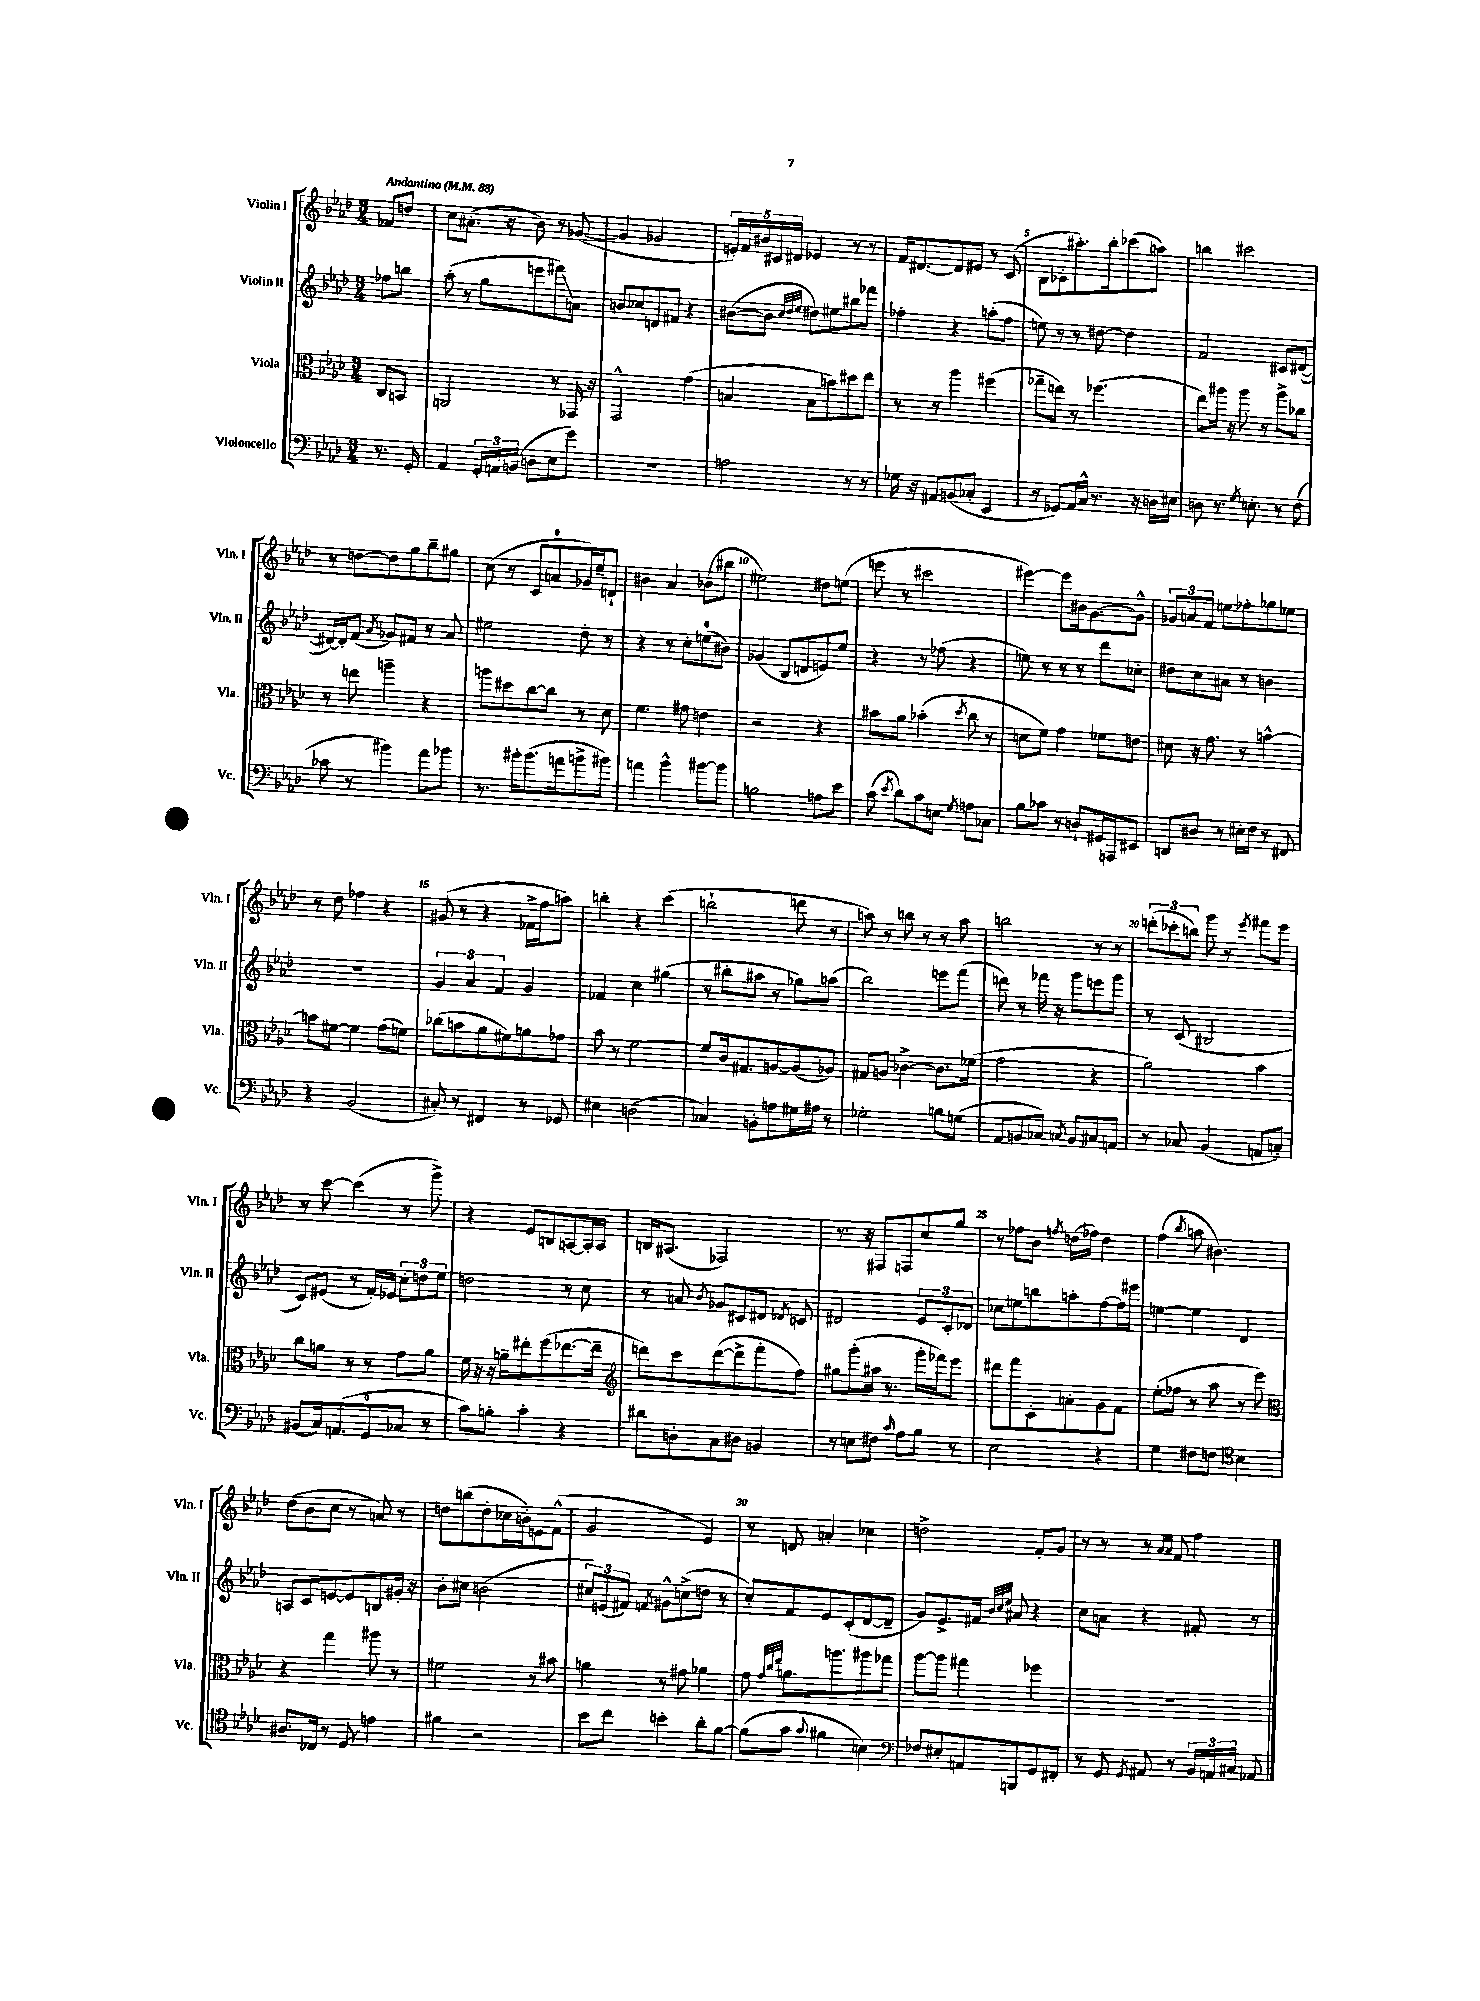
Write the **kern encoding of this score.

**kern	**kern	**kern	**kern
*staff4	*staff3	*staff2	*staff1
*clefF4	*clefC3	*clefG2	*clefG2
*k[b-e-a-d-]	*k[b-e-a-d-]	*k[b-e-a-d-]	*k[b-e-a-d-]
*M3/4	*M3/4	*M3/4	*M3/4
*MM88	*MM88	*MM88	*MM88
8.r	8C	8ff-	8f-
.	8BB	8bb	8dd
16GG'	.	.	.
=	=	=	=
4AA-	2AA	(8aa-'	8cc
.	.	8r	(8.a#'
24GG'	.	8gg	.
24AA	.	.	.
.	.	.	16r
(24BB	.	.	.
8D	.	8eee	8b-)
8E-	8r	8fff#)	8r
8g)	16GG-	8a	([8g-
.	16r	.	.
=	=	=	=
2.r	2GG^^	8b	4g-]
.	.	8cc-	.
.	.	8d	2g-
.	.	8f#	.
.	(4g	4r	.
=	=	=	=
2A	4B	([8b#	20e')
.	.	.	20f
.	.	.	20b#
.	.	8b#]	.
.	.	.	20c#
.	.	.	20d#
.	.	32qqcc	.
.	.	32qqdd-	.
.	.	32qqee-	.
.	8B	8dd#)	4e-
.	8b)	8ee#	.
8r	8dd#	8bb#	8r
8r	8ee-	8fff-	8r
=	=	=	=
16G-	8r	4ff-'	16f
16r	.	.	[8.d#
8AA#	8r	.	.
(8BB	4aa-	4r	8d#]
8C-'	.	.	8e#
4EE-	(4ff#	(8aa'	8r
.	.	8ff-	(8c
=	=	=	=
8r	8gg-~	8ee)	8B-
8GG-)	8ee)	8r	8c-'
16AA-	8r	8r	8.aa#')
16C^^	.	.	.
8.r	(4.ff-	[8dd#	.
.	.	.	16bb-'
.	.	4dd#]	(8ccc-
16r	.	.	.
16D	.	.	8aa)
16E#	.	.	.
=	=	=	=
8D	8ee-)	2f	4bb
8.r	16aa#	.	.
.	16r	.	.
.	8aa#	.	2ccc#
8qG	.	.	.
8.E'	.	.	.
.	8r	.	.
8r	8aa#^	8c#	.
(8F	8cc-	([8d#	.
=	=	=	=
8c-	8r	16d#_)	8r
.	.	16d#']	.
8r	8ee	(8f	[8dd
.	.	8qa-	.
4b#)	4aa~	8g-)	8dd]
.	.	8f#	8gg
8a-	4r	8r	8bb-~
8b-	.	8a-	8gg#
=	=	=	=
8.r	8aa	2ee#	(8cc
.	8dd#	.	8r
16b#'	.	.	.
(8.b#	[8cc	.	8c
.	8cc]	.	8a
16a	.	.	.
8b^	8r	8dd-'	16g-)
.	.	.	16ee-~
8b#)	8d-	8r	8d`
=	=	=	=
4a	4.f	4r	4b#
4b-^^	.	8r	4a-
.	8g#	8cc'	.
[8b#	4e	(8ee	(8b-
8b#]	.	8b#)	8bb#
=	=	=	=
2B	2r	(4g-	2ee#)
.	.	8B-	.
.	.	8d	.
8A	4r	8e)	8dd#
8e-	.	8ee-	(8ee
=	=	=	=
(8c	8b#	4r	8eee
8qe-	.	.	.
8d-)	8a-	.	8r
8c	(4b-'	8r	2ccc#
8E	.	(8ff-	.
8qG	8qdd-	.	.
8A	8cc	4r	.
8C-	8r	.	.
=	=	=	=
8B-	8d	8ee)	[4eee#)
8c-	8f)	8r	.
8r	4g	8r	8eee#]
8D`	.	8r	16b#
.	.	.	[8.g
16GG#	8f-	8ddd-	.
16AAA	.	.	.
8EE#	8e	8cc-'	8g^^]
=	=	=	=
8DD	8d#	8dd#	12g-
.	.	.	12a
8D#	16r	8cc	.
.	.	.	12f
.	8.g	.	.
8r	.	8a#	8ee
16E#'	8r	8r	8ff-'
16F	.	.	.
8r	[4b^^	4b	8gg-
8FF#	.	.	8ee-
=	=	=	=
4r	8b]	2.r	8r
.	[8f#	.	8dd-
(2BB-	4f#]	.	4ff-
.	(8g	.	4r
.	8f)	.	.
=	=	=	=
8C#')	(8cc-	6g	(8g#
8r	8b	.	8r
.	.	6a-	.
4FF#	8a-	.	4r
.	.	6f	.
.	8f#)	.	.
8r	8a	4g	16f-^
.	.	.	16ff
8GG-	8g-	.	8aa)
=	=	=	=
4E#	8b-	4f-	4bb'
.	8r	.	.
(2D	[2f	4cc	4r
.	.	(4gg#	(4ccc
=	=	=	=
4C-)	8f]	8r	2bb`
.	16c	8bb#'	.
.	8.G#	.	.
8BB'	.	8aa#	.
8A	[8A	8r	.
16G#	(8A]	8gg-)	8ddd
16A#	.	.	.
8r	8A-)	(8aa	8r
=	=	=	=
2G-'	8G#	2bb-)	8aa)
.	8A	.	8r
.	[4c-^	.	8bb
.	.	.	8r
8B	8.c-]	8eee	8r
(8G	.	(8fff	8aa
.	(16f-	.	.
=	=	=	=
8AA-	2g	8ddd)	2bb
8BB	.	8r	.
8C-)	.	16fff-	.
.	.	16r	.
8qC	.	.	.
8BB	.	8ggg	.
8C#	4r	8eee	8r
8AA	.	8ggg	8r
=	=	=	=
8r	2a-)	8r	(12ddd'
.	.	.	12ccc-'
8C-	.	(8c	.
.	.	.	12bb)
(4BB-	.	2B#	8ggg
.	.	.	8r
.	.	.	8qeee-
8AA	4b-	.	8fff#
8C')	.	.	8eee-
=	=	=	=
(8BB#	8cc	8c)	8r
16C)	8a	(8e#	[8ccc
(8.AA	.	.	.
.	8r	8r	(4ccc]
8GG	8r	16f')	.
.	.	16e-	.
8C-	8g	12cc'	8r
.	.	12dd	.
8r	8a	.	8ggg^)
.	.	12ee-	.
=	=	=	=
8c)	16f	2dd	4r
.	16r	.	.
8B'	16r	.	.
.	16a~	.	.
4c'	8ee#'	.	8e-
.	(8ff	.	8B
4r	[8.ee-	8r	[8A
.	.	8cc	16A']
.	16ee-~]	.	16A
=	=	=	=
*	*clefG2	*	*
8d#	8ddd)	8r	16B
.	.	.	(8.A#
8D'	8ccc	8a	.
.	.	8qb-	.
8C	([8ddd	8g-	2F-)
8D#	8ddd^]	8c#	.
4BB	8fff'	8d#	.
.	.	8qd-	.
.	8ff)	8c	.
=	=	=	=
8r	8gg#	2d#	8.r
8E	(8ggg'	.	.
.	.	.	16r
8F#	16aa#	.	8F#
.	8.r	.	.
16qqc	.	.	.
8A-	.	.	8F
8B-	16ggg'	12e-	8cc
.	16fff-)	.	.
.	.	12c'	.
8r	8eee-	.	8gg
.	.	12d-	.
=	=	=	=
2E-	8ddd#	8cc-	8r
.	8fff	8ee	8ff-
.	8c'	8bb	8b-
.	.	.	8qff
.	8a'	8aa'	(16dd
.	.	.	16ff-)
4r	8g	[8ff	4dd
.	8f	16ff]	.
.	.	16eee#	.
=	=	=	=
4G	(8ee-'	[4ee	(4ff
.	8ff-	.	.
.	.	.	8qbb-
8F#	8r	4ee]	8aa
8F	8aa-	.	4.b#)
*clefC4	*	*	*
4B-	8r	4d-	.
.	8eee-)	.	.
=	=	=	=
*	*clefC3	*	*
8.A#	4r	8A	(8dd-
.	.	8c	8b-
16C-	.	.	.
8r	4gg	[8e	8cc
8D-	.	8e]	8r
4e	8aa#	8B	8a)
.	8r	16g#'	8r
.	.	16r	.
=	=	=	=
4f#	2f#	8b-'	8dd
.	.	8cc#	(8bb
2r	.	(2b	8dd'
.	.	.	16cc-
.	.	.	16b')
.	8r	.	8e
.	8b#	.	(8f^^
=	=	=	=
8b-	4a	12cc#)	2g
.	.	(12e	.
8cc	.	.	.
.	.	12f#)	.
.	.	8qf	.
4b'	8r	8g#^^	.
.	8g#	(8cc^	.
8a-'	4a-	8dd	4e-)
[8f	.	8r	.
=	=	=	=
(8f]	8g	8cc')	8r
.	32qqg	.	.
.	32qqcc	.	.
.	32qqee-	.	.
8g	8.a	8f	8d
8qqg	.	.	.
4f#	.	8e-	4a'
.	8.aa	.	.
.	.	(8c'	.
4B)	8aa#	[8d-	4cc-
.	8gg-	8d-~]	.
=	=	=	=
*clefF4	*	*	*
8F-	[8aa-	8g)	2dd^
8E#'	8aa-]	8.e-^	.
8AA	4gg#	.	.
.	.	16f#	.
.	.	32qqb-	.
.	.	32qqcc	.
.	.	32qqee-	.
8BBB	.	8a#	.
8GG	4ff-	4r	8f'
8FF#'	.	.	8g
=	=	=	=
8r	2.r	8cc	8r
8GG	.	8a	8r
8qGG	.	.	.
8AA#	.	4r	8r
.	.	.	16qqa-
.	.	.	16qqa-
8r	.	.	8f
24BB-	.	8f#'	4ff
24AA	.	.	.
24C#	.	.	.
8AA-	.	8r	.
==	==	==	==
*-	*-	*-	*-
